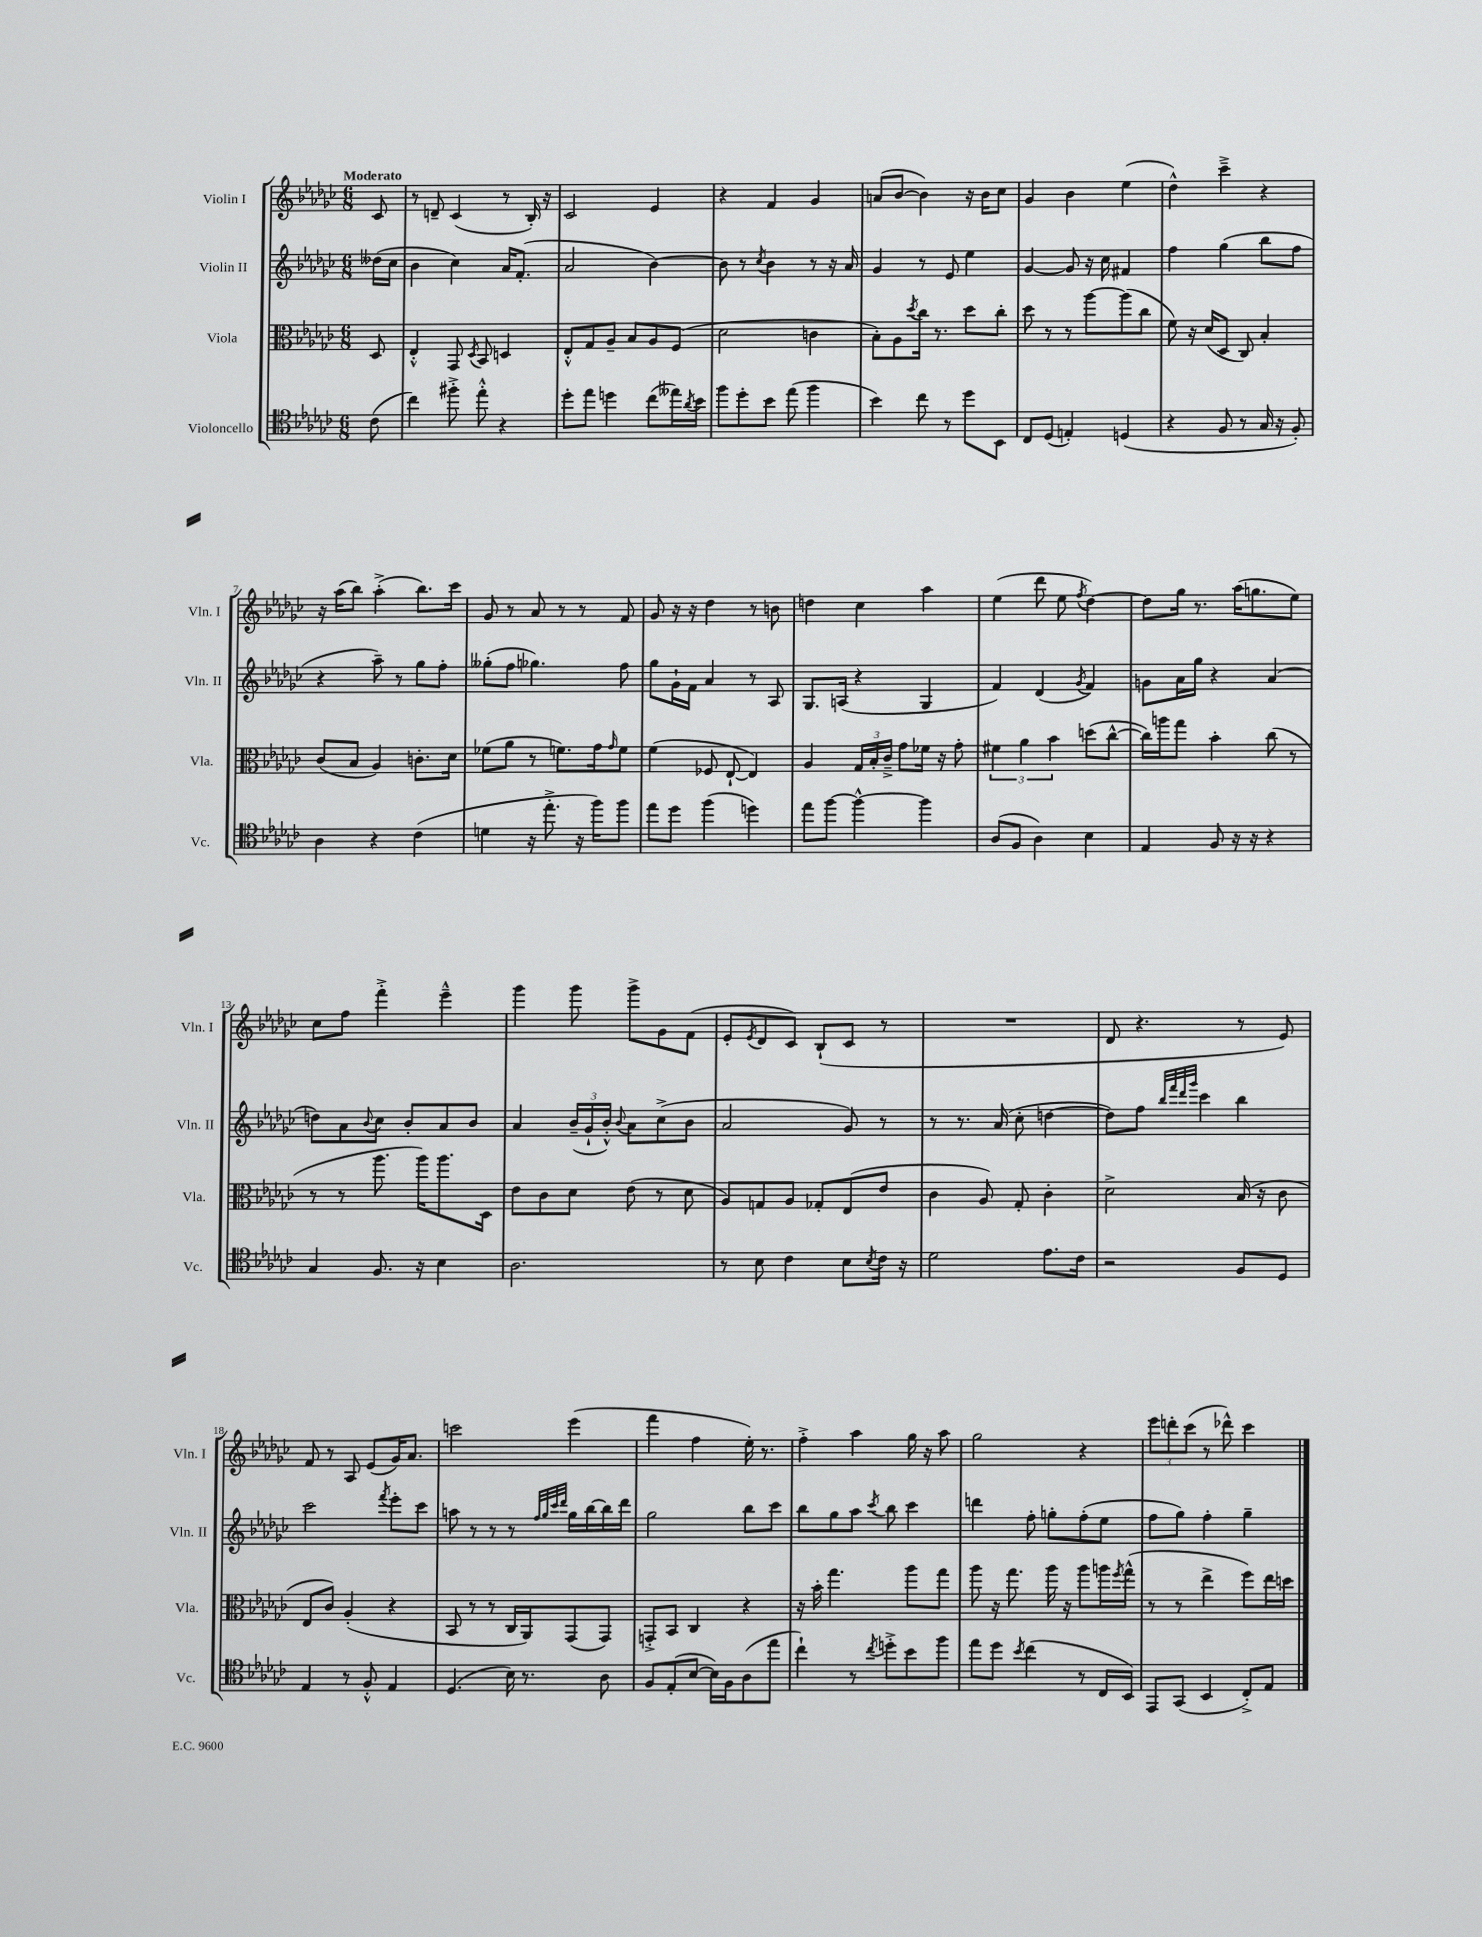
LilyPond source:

<<
\new StaffGroup <<
\new Staff = "s0" \with { instrumentName = "Violin I" shortInstrumentName = "Vln. I" } {
    \clef treble \key ges \major \numericTimeSignature \time 6/8 \partial 8 \tempo "Moderato"
    ces'8 |
    r8 d'8-- ces'4( r8 bes16-.) r16 |
    ces'2 ees'4 |
    r4 f'4 ges'4 |
    a'8( bes'8~ bes'4) r16 bes'16 ces''8 |
    ges'4 bes'4 ees''4( |
    des''4-^) ces'''4---> r4 |
    r16 aes''16( bes''8) aes''4-.->( bes''8.) ces'''16 |
    ges'8 r8 aes'8 r8 r8 f'8 |
    ges'8 r16 r16 des''4 r8 b'8 |
    d''4 ces''4 aes''4 |
    ees''4( des'''8 ees''8 \acciaccatura { f''8 } des''4~) |
    des''8 ges''16 r8. aes''16( g''8. ees''8) |
    ces''8 f''8 f'''4-.-> ees'''4---^ |
    ges'''4 ges'''8 ges'''8-> ges'8 f'8( |
    ees'8-. \acciaccatura { ees'8 } des'8 ces'8) bes8-!( ces'8 r8 |
    R2. |
    des'8 r4. r8 ees'8) |
    f'8 r8 aes8 ees'8( ges'16) aes'8. |
    c'''2 ees'''4( |
    f'''4 f''4 ees''16-.) r8. |
    f''4-.-> aes''4 ges''16 r16 aes''8 |
    ges''2 r4 |
    \tuplet 3/2 { ees'''8 d'''8-. ces'''8( } r8 des'''8-^) ces'''4 \bar "|." |
}
\new Staff = "s1" \with { instrumentName = "Violin II" shortInstrumentName = "Vln. II" } {
    \clef treble \key ges \major \numericTimeSignature \time 6/8 \partial 8
    deses''16( ces''16 |
    bes'4 ces''4) aes'16 f'8.-.( |
    aes'2 bes'4~) |
    bes'8 r8 \acciaccatura { ces''8 } bes'4 r8 r16 aes'16 |
    ges'4 r8 ees'8 ees''4 |
    ges'4~ ges'8 r16 ces''16 fis'4 |
    f''4 ges''4( bes''8 f''8 |
    r4 aes''8--) r8 ges''8 f''8-. |
    geses''8-.( f''8 ges''4.) f''8 |
    ges''8 ges'16-! f'16 aes'4 r8 aes8 |
    ges8. a16( r4 ges4 |
    f'4) des'4( \acciaccatura { ges'8 } f'4) |
    g'8 aes'16 ges''16 r4 aes'4( |
    d''8) aes'8 \appoggiatura { bes'8 } ces''8 bes'8-. aes'8 bes'8 |
    aes'4 \tuplet 3/2 { bes'16--( ges'16-! bes'16-.-^) } \appoggiatura { bes'8 } aes'8 ces''8->( bes'8 |
    aes'2 ges'8) r8 |
    r8 r8. aes'16( ces''8-. d''4~ |
    d''8) f''8 \grace { bes''32 f'''32 des'''32 ges'''32 } ces'''4 bes''4 |
    ces'''2 \acciaccatura { f'''8 } ees'''8-. ces'''8 |
    a''8 r8 r8 r8 \grace { f''32 ges''32 ces'''32 des'''32 } ges''16 bes''16~ bes''16 des'''16 |
    ges''2 bes''8 ces'''8 |
    bes''8 ges''8 aes''8 \acciaccatura { ces'''8 } bes''8 ces'''4 |
    d'''4 f''8-. g''8-. f''8-.( ees''8 |
    f''8 ges''8) f''4-. ges''4-- \bar "|." |
}
\new Staff = "s2" \with { instrumentName = "Viola" shortInstrumentName = "Vla." } {
    \clef alto \key ges \major \numericTimeSignature \time 6/8 \partial 8
    des8 |
    ees4-.-^ ges,8 \acciaccatura { des8 } bes,8 d4 |
    ees8-.-^ ges8 aes8-- bes8 aes8 f8( |
    des'2 c'4 |
    bes8-.) aes8 \acciaccatura { des''8 } ces''16 r8. des''8 ces''8-. |
    des''8 r8 r8 aes''8~ aes''8( ces''8 |
    f'8) r16 des'16( des8 ces8) bes4-. |
    ces'8( bes8 aes4) c'8.-. des'16 |
    fes'8( aes'8 r8 f'8.) ges'16 \grace { ges'16 } f'8 |
    f'4( fes8 ees8~-! ees4) |
    aes4 \tuplet 3/2 { ges16 bes16-. ces'16---> } ges'8 fes'16 r16 ges'8-. |
    \tuplet 3/2 { fis'4 aes'4 bes'4 } d''8( ces''8~-^ |
    ces''16) a''16 ges''8 bes'4-. ces''8( r8 |
    r8 r8 aes''8. aes''16) aes''8. des16 |
    ees'8 ces'8 des'8 ees'8( r8 des'8 |
    aes8) g8 aes8 ges8-. ees8( ees'8 |
    ces'4 aes8) ges8-. ces'4-. |
    des'2-> bes16( r16 ces'8 |
    ees8 ces'8) aes4-.( r4 |
    bes,8 r8 r8 ces16 aes,16) ges,8( ges,8) |
    g,8-.-> bes,8 ces4 r4 |
    r16 bes'16-. ges''4. aes''8 ges''8 |
    aes''8 r16 ges''8. aes''16 r16 aes''8 a''16 \acciaccatura { f''8 } ges''16-^( |
    r8 r8 ees''4-> f''8) ees''16 d''16 \bar "|." |
}
\new Staff = "s3" \with { instrumentName = "Violoncello" shortInstrumentName = "Vc." } {
    \clef tenor \key ges \major \numericTimeSignature \time 6/8 \partial 8
    ces'8( |
    ces''4) fis''8-.-> ees''8-.-^ r4 |
    des''8-. ees''8 d''4 ces''8( eeses''16) \acciaccatura { aes'8 } bes'16 |
    f''8 des''8-. bes'8 ees''8( f''4 |
    bes'4) ces''8 r8 des''8 bes,8 |
    ces8 des8( e4-.) d4( |
    r4 f8 r8 ges16 r16 f8-.) |
    aes4 r4 ces'4( |
    d'4 r16 ees''8.-.-> r16 f''16) f''8 |
    ees''8 des''8 f''4( d''4) |
    ees''8 f''8~ f''4~-^ f''4 |
    aes8( f8 aes4) bes4 |
    ees4 f8 r16 r16 r4 |
    ges4 f8. r16 bes4 |
    aes2. |
    r8 bes8 ces'4 bes8 \acciaccatura { bes8 } ces'16 r16 |
    des'2 ees'8. ces'16 |
    r2 f8 des8 |
    ees4 r8 f8-.-^ ees4 |
    des4.( bes16) r8. aes8 |
    f8 ees8-.( bes8~ bes16) f16 aes8( ees''8 |
    ces''4-!) r8 \acciaccatura { ces''8 } d''8-.-> bes'8 f''8 |
    ees''8 des''8 \acciaccatura { bes'8 } ces''4( r8 ces16 bes,16) |
    ees,8 ges,8( bes,4 ces8-.->) ees8 \bar "|." |
}
>>
>>
